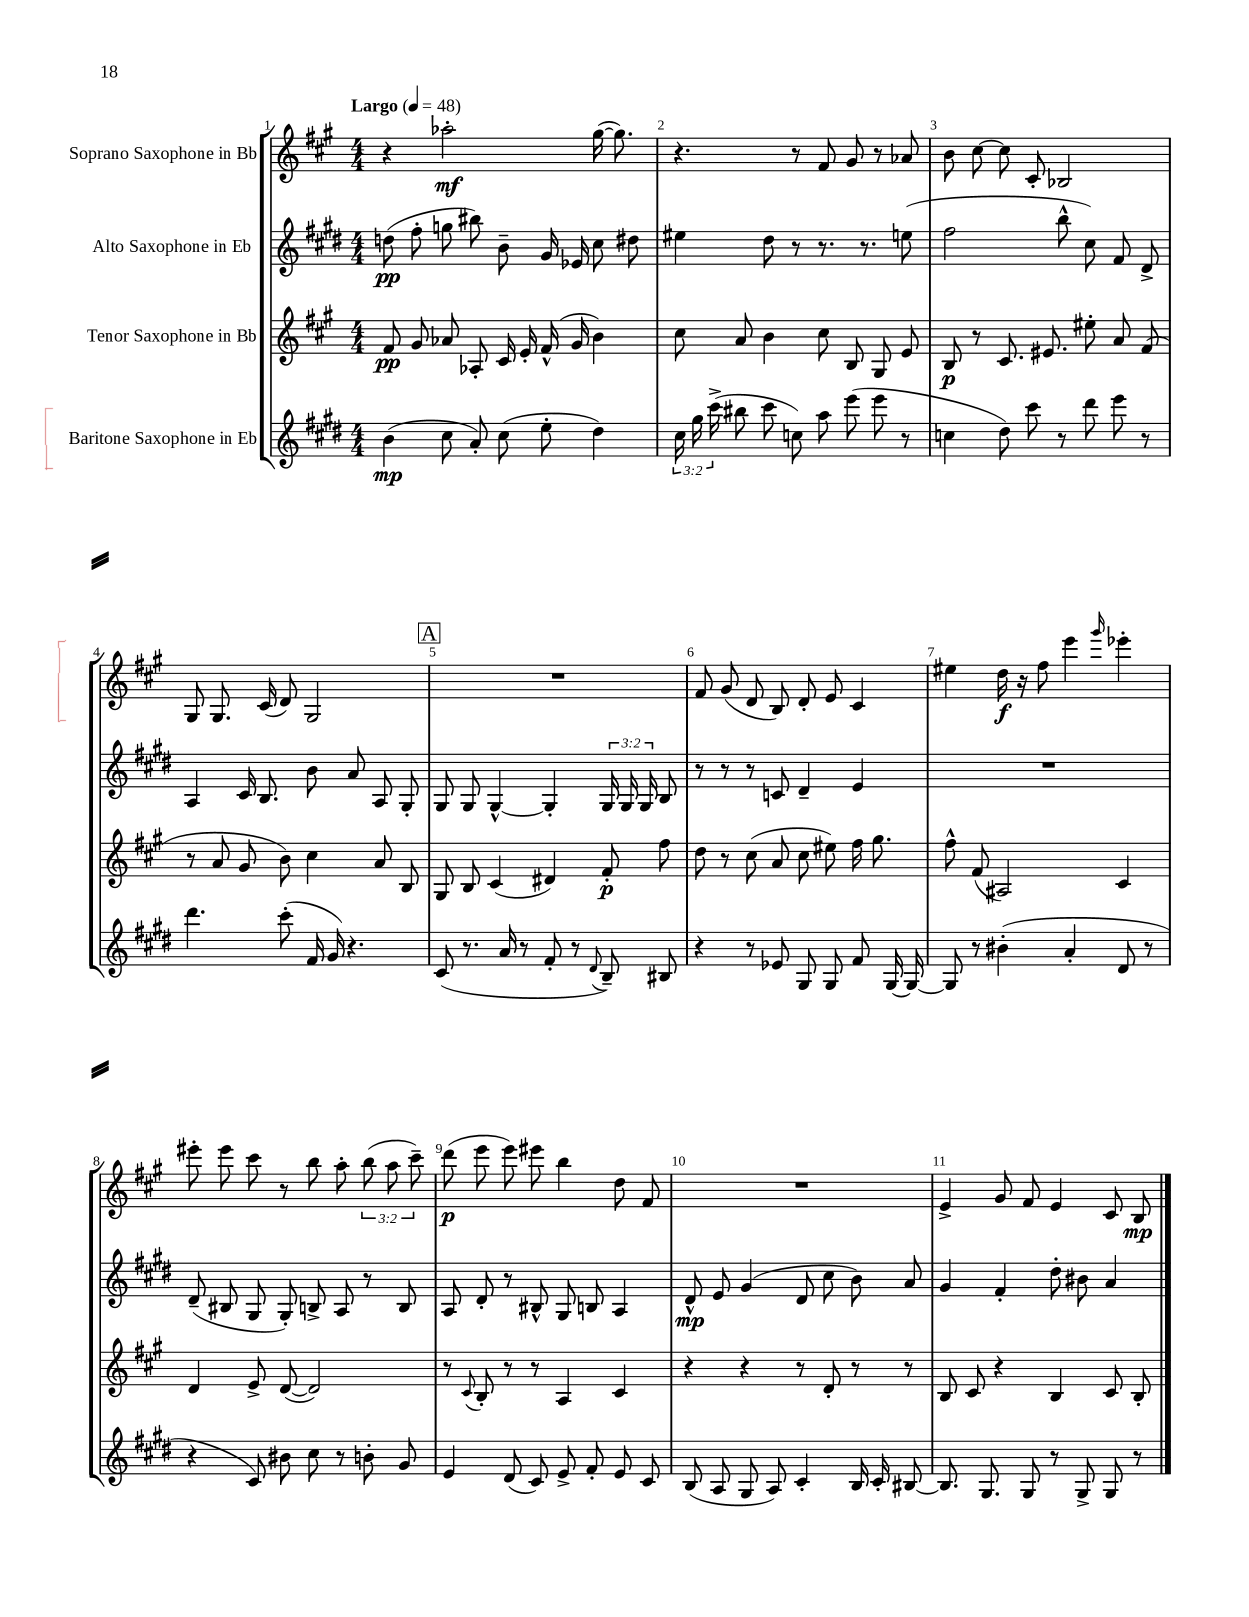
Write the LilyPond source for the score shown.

<<
\new StaffGroup <<
\new Staff = "s0" \with { instrumentName = "Soprano Saxophone in Bb" } {
    \clef treble \key a \major \numericTimeSignature \time 4/4 \override Staff.TupletNumber.text = #tuplet-number::calc-fraction-text \tempo "Largo" 4 = 48
    \autoBeamOff r4 aes''2-.\mf gis''16~( gis''8.) |
    r4. r8 fis'8 gis'8 r8 aes'8 |
    b'8 cis''8~ cis''8 cis'8-. bes2 |
    gis8 gis8. cis'16( d'8) gis2 |
    \mark \markup { \box "A" } R1 |
    fis'8 gis'8( d'8 b8) d'8-. e'8 cis'4 |
    eis''4 d''16\f r16 fis''8 e'''4 \grace { gis'''16 } ees'''4-. |
    eis'''8-. eis'''8 cis'''8 r8 b''8 a''8-. \tuplet 3/2 { b''8( a''8 cis'''8--) } |
    d'''8\p( e'''8 e'''8) eis'''8 b''4 d''8 fis'8 |
    R1 |
    e'4-> gis'8 fis'8 e'4 cis'8 b8\mp \bar "|." |
}
\new Staff = "s1" \with { instrumentName = "Alto Saxophone in Eb" } {
    \clef treble \key e \major \numericTimeSignature \time 4/4 \override Staff.TupletNumber.text = #tuplet-number::calc-fraction-text
    \autoBeamOff d''8\pp( fis''8-. g''8 bis''8) b'8-- gis'16 ees'16 cis''8 dis''8 |
    eis''4 dis''8 r8 r8. r8. e''8( |
    fis''2 b''8-^ cis''8) fis'8 dis'8-> |
    a4 cis'16 b8. b'8 a'8 a8 gis8-. |
    \mark \markup { \box "A" } gis8 gis8 gis4~-^ gis4-. \tuplet 3/2 { gis16 gis16 gis16 } b8 |
    r8 r8 r8 c'8 dis'4-- e'4 |
    R1 |
    dis'8--( bis8 gis8 gis8-.) b8-> a8 r8 b8 |
    a8 dis'8-. r8 bis8-^ gis8 b8 a4 |
    dis'8-^\mp e'8 gis'4( dis'8 cis''8 b'8) a'8 |
    gis'4 fis'4-. dis''8-. bis'8 a'4 \bar "|." |
}
\new Staff = "s2" \with { instrumentName = "Tenor Saxophone in Bb" } {
    \clef treble \key a \major \numericTimeSignature \time 4/4
    \autoBeamOff fis'8\pp gis'8 aes'8 aes8-. cis'16 e'16-. fis'16-^( gis'16 b'4) |
    cis''8 a'8 b'4 cis''8 b8 gis8 e'8 |
    b8\p r8 cis'8. eis'8. eis''8-. a'8 fis'8( |
    r8 a'8 gis'8 b'8) cis''4 a'8 b8 |
    \mark \markup { \box "A" } gis8 b8 cis'4( dis'4) fis'8-.\p fis''8 |
    d''8 r8 cis''8( a'8 cis''8 eis''8) fis''16 gis''8. |
    fis''8-^ fis'8( ais2) cis'4 |
    d'4 e'8-> d'8~( d'2) |
    r8 \appoggiatura { cis'8 } b8-. r8 r8 a4 cis'4 |
    r4 r4 r8 d'8-. r8 r8 |
    b8 cis'8 r4 b4 cis'8 b8-. \bar "|." |
}
\new Staff = "s3" \with { instrumentName = "Baritone Saxophone in Eb" } {
    \clef treble \key e \major \numericTimeSignature \time 4/4 \override Staff.TupletNumber.text = #tuplet-number::calc-fraction-text
    \autoBeamOff b'4\mp( cis''8 a'8-.) cis''8( e''8-. dis''4) |
    \tuplet 3/2 { cis''16 gis''16 cis'''16->( } bis''8 cis'''8 c''8) a''8 e'''8( e'''8 r8 |
    c''4 dis''8) cis'''8 r8 dis'''8 e'''8 r8 |
    dis'''4. cis'''8-.( fis'16 gis'16) r4. |
    \mark \markup { \box "A" } cis'8( r8. a'16 r8 fis'8-. r8 \appoggiatura { dis'8 } b8--) bis8 |
    r4 r8 ees'8 gis8 gis8 fis'8 gis16~ gis16~ |
    gis8 r8 bis'4-.( a'4-. dis'8 r8 |
    r4 cis'8) bis'8 cis''8 r8 b'8-. gis'8 |
    e'4 dis'8( cis'8) e'8-> fis'8-. e'8 cis'8 |
    b8( a8 gis8 a8) cis'4-. b16 cis'16-. bis8~ |
    bis8. gis8. gis8 r8 gis8-> gis8 r8 \bar "|." |
}
>>
>>
\layout { \context { \Score \override BarNumber.break-visibility = ##(#f #t #t) barNumberVisibility = #all-bar-numbers-visible } }
